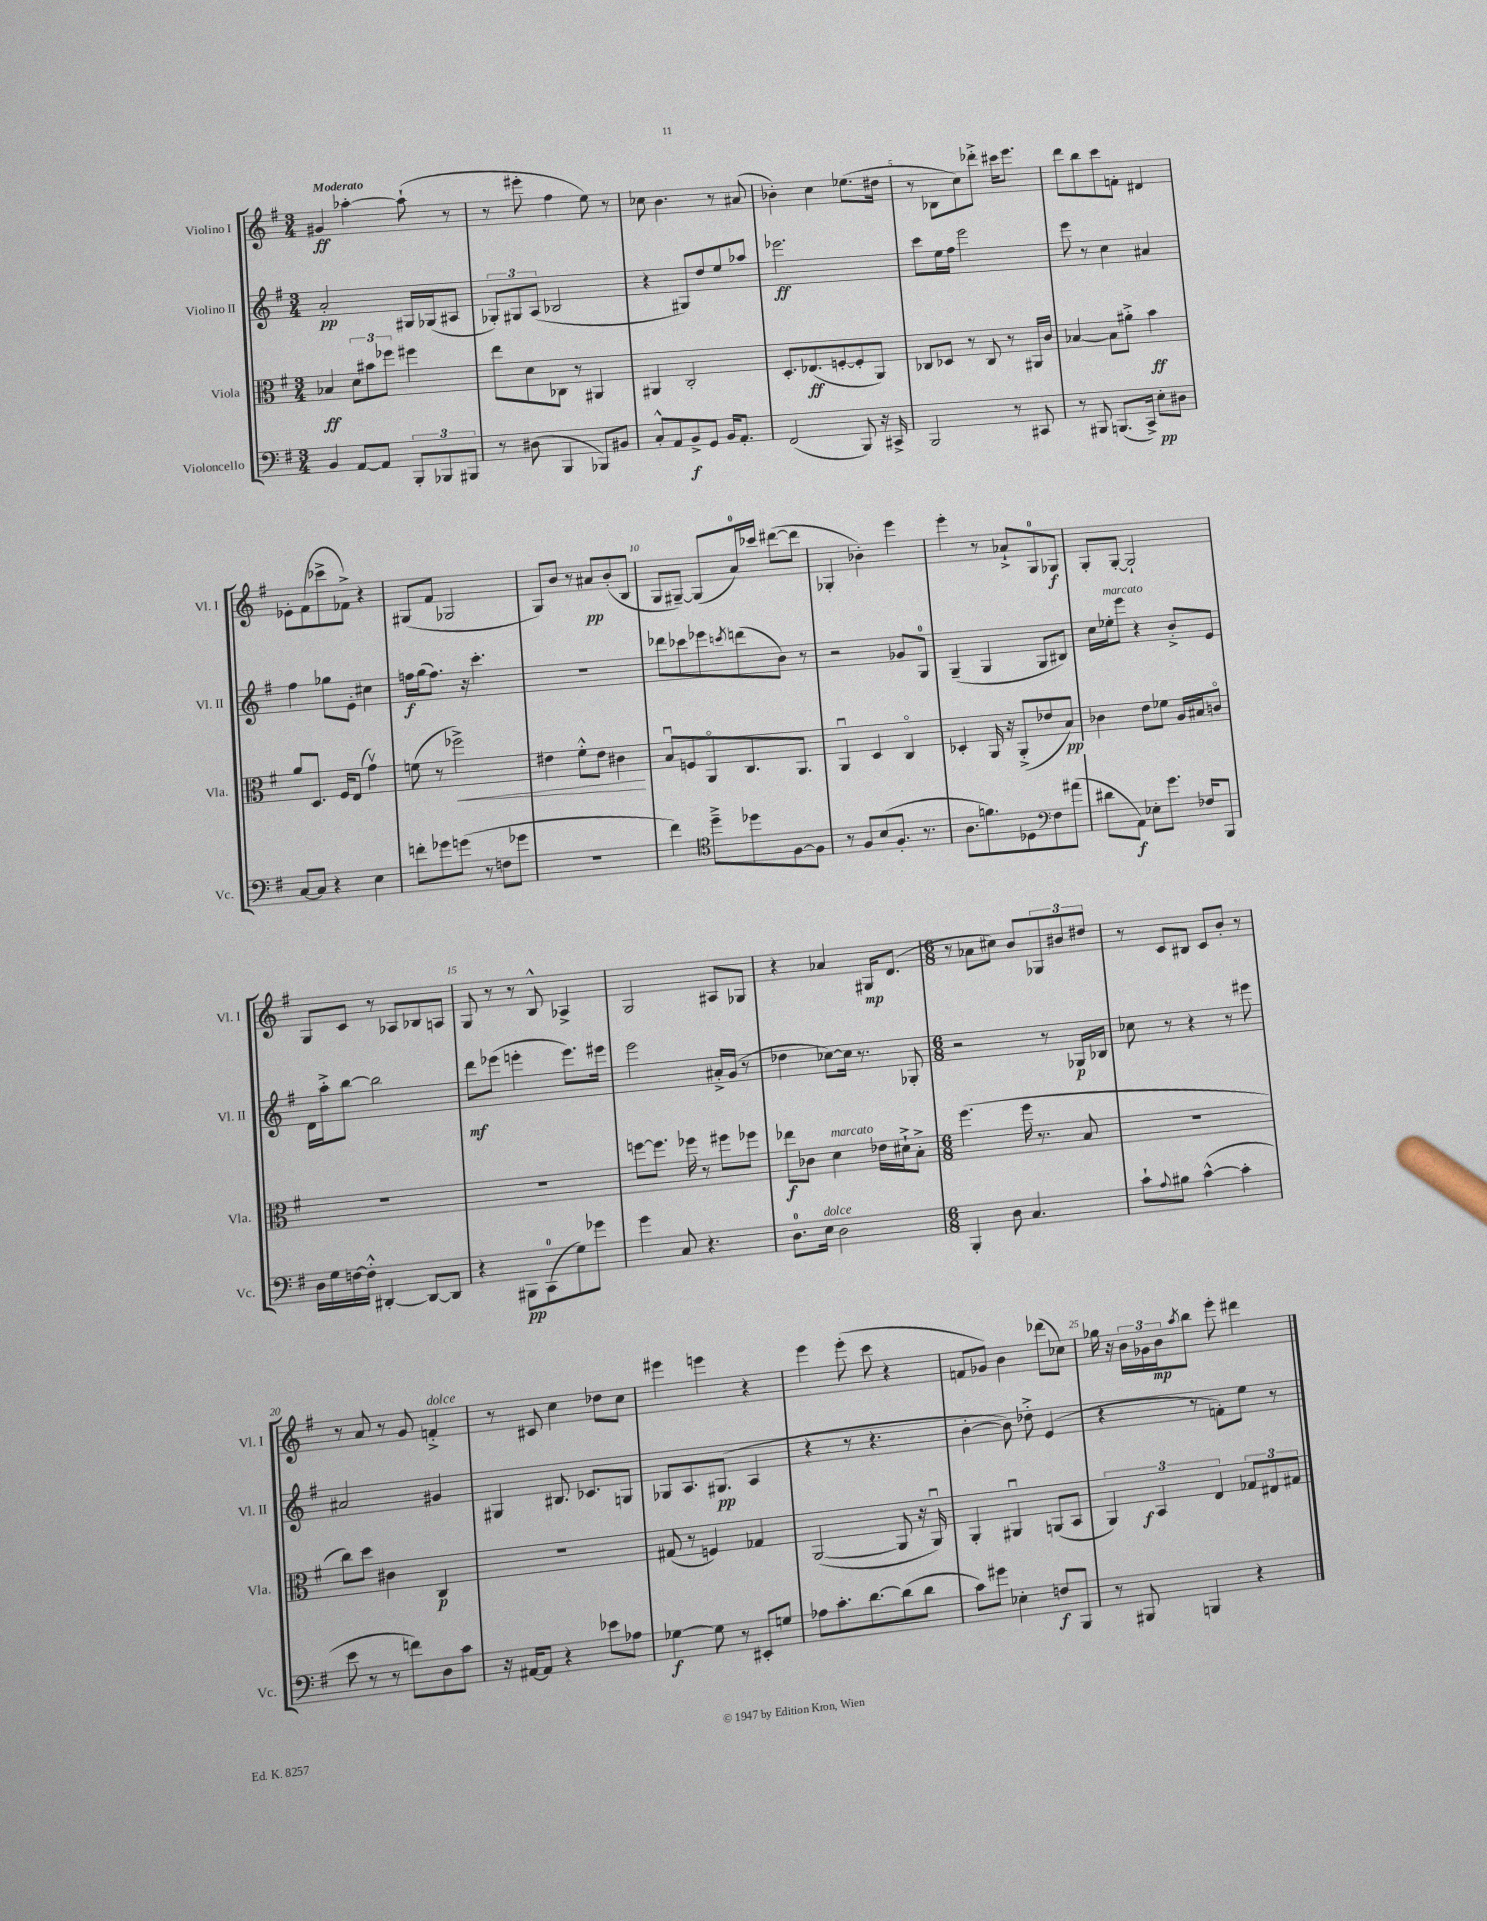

**kern	**kern	**kern	**kern
*staff4	*staff3	*staff2	*staff1
*clefF4	*clefC3	*clefG2	*clefG2
*k[f#]	*k[f#]	*k[f#]	*k[f#]
*M3/4	*M3/4	*M3/4	*M3/4
4BB	4B-	2a'	4g#
[8AA	12d	.	[4aa-'
.	12b#	.	.
8AA]	.	.	.
.	12ff-	.	.
12BBB'	4ff#	16G#	(8aa-`]
.	.	(16G-	.
12BBB-	.	.	.
.	.	8A#	8r
12BBB#	.	.	.
=	=	=	=
8r	8ee	12G-')	8r
.	.	12G#	.
(8D#	8d	.	8eee#'
.	.	(12A	.
4BBB	8C-	2B-	4ff#
.	8r	.	.
8BBB-)	4AA#	.	8ee)
8BB#	.	.	8r
=	=	=	=
8C'^^	4AA#	4r	8cc-
8AA	.	.	4.b
8BB^	2C'	8G#)	.
8GG	.	8dd	.
16BB	.	8ee	8r
8.AA'	.	.	.
.	.	8aa-	(8a#
=	=	=	=
(2FF#	8.D'	2.eee-	4b-')
.	(8.E-	.	.
.	.	.	4cc
.	[8F'	.	.
8BBB)	8F']	.	(8.ee-
16r	8AA)	.	.
16CC#^	.	.	16dd#
=	=	=	=
2BBB	8C-	8ccc	8r
.	8D-	16ee	8B-
.	.	16ff#	.
.	8r	2eee	8cc)
.	8C-	.	8ddd-'^
8r	8r	.	16ccc#
.	.	.	8.eee
8CC#	16AA#	.	.
.	16c	.	.
=	=	=	=
8r	[4B-	8eee	8ddd
8BBB#	.	8r	8bb
(8.BBB	8B-]	4cc	8ccc
.	8a#'^	.	8f'
16CC^)	.	.	.
8E'	4b	4a#	4d#
8D#	.	.	.
=	=	=	=
[8C	8a	4ff#	8e-'
8C]	8.D	.	(8f#
4r	.	8gg-	8ccc-^
.	16F#	.	.
.	(8E	8e'	8f-^)
4E	4gv)	4cc#	4r
=	=	=	=
8f'	(8f	16ff	(8G#
.	.	(16gg	.
8g-	8r	8.ff)	8f#
(8g	2ff-^)	.	2G-
.	.	16r	.
8r	.	4.ccc'	.
8F	.	.	.
8g-	.	.	.
=	=	=	=
2.r	4e#	2.r	8G)
.	.	.	8b
.	8f#'^^	.	8r
.	8e#	.	8a#
.	4c#	.	(8b'
.	.	.	8B
=	=	=	=
4f#)	8Bu	8ddd-	8G
.	8F	8ccc-	[8G#~)
*clefC4	*	*	*
8dd~^	8AAo	8eee-	(8G#]
.	.	8qccc	.
8dd-	8.C	(8ddd	16a)
.	.	.	16ccc-
[8F#	.	8b)	([8ddd#
.	8.AA	.	.
8F#]	.	8r	8ddd#]
=	=	=	=
8r	4AAu	2r	4G-'
8F#	.	.	.
(8B	4D	.	4b-')
8.F#'	.	.	.
.	4Co	8g-	4eee
8.r	.	.	.
.	.	8G	.
=	=	=	=
8.A	4D-'	(4G~	4eee'
8.f)	.	.	.
.	16AA	4G	8r
.	16r	.	.
8D-	(8AA'^	.	8a-`^
8F#	8e-	8G	8G
(8a#	8B)	8B#)	8G-
=	=	=	=
*clefF4	*	*	*
8d#	4c-	16cc	8G'
.	.	16ee-'	.
8AA)	.	8eee	[8G'
8E-'	8e	4r	2G`]
8.g	8f-	.	.
.	16A	8b'^	.
16F-	16B#	.	.
8BBB	8co	8e	.
=	=	=	=
16D	2.r	16d	8G
16G	.	16aa'^	.
[16F	.	[8bb	8c
16F'^^]	.	.	.
[4DD#'	.	2bb]	8r
.	.	.	8A-
8DD#_	.	.	8B-
8DD#]	.	.	8A
=	=	=	=
4r	2.r	8ddd	8G
.	.	(8eee-	8r
8BBB#	.	4eee'	8r
(8CC	.	.	8B^^
8G)	.	8.eee)	4A-^
8g-	.	.	.
.	.	16eee#	.
=	=	=	=
4g	[8ff	2eee	2G
.	8.ff]	.	.
8C	.	.	.
.	16ff-	.	.
4.r	8r	.	.
.	8ff#	16a#'^	8A#
.	.	(16g	.
.	8ff-	8r	8G-
=	=	=	=
8.D	8ee-	4dd-	4r
.	8c-	.	.
16E	.	.	.
2D	4d	[8cc-)	4a-
.	.	16cc-]	.
.	.	8.r	.
.	16e-	.	16G#
.	16d#`^	.	(8.d
.	8B'^	8G-'	.
=	=	=	=
*M6/8	*M6/8	*M6/8	*M6/8
4BBB'	(4.ff#	2r	8r
.	.	.	8a-
8D	.	.	8cc#)
4.C	16ff#	.	8b
.	8.r	.	.
.	.	8r	12G-
.	.	.	12b#
.	8B	16G-	.
.	.	.	12dd#
.	.	16B-	.
=	=	=	=
8c`	2.r	8cc-	8r
8qqA	.	.	.
8B#	.	8r	8c
([4c^^	.	4r	8B#
.	.	.	8c
4c']	.	8r	8b'
.	.	8eee#	8r
=	=	=	=
8e	8cc)	2a#	8r
8r	8dd	.	8a
8r	4c#	.	8r
8f)	.	.	8g
8D	4C	4g#	4f'^
8c	.	.	.
=	=	=	=
16r	2.r	4G#	8r
[16AA#	.	.	.
8AA#]	.	.	8c#
4r	.	8.B#	4cc
.	.	8.c-	.
8e-	.	.	8dd-
8A-	.	8G	8cc
=	=	=	=
[4G-	(8G#	8G-	4eee#
.	8r	8.A	.
8G-]	4F)	.	4eee
.	.	(8.G#	.
8r	.	.	.
8EE#'	4G-	4A	4r
8G	.	.	.
=	=	=	=
8A-	([2AA	4r	4eee
8.c'	.	.	.
.	.	8r	(8eee'
[8.d	.	.	.
.	.	4.r	8ccc
(8d]	8AA]	.	4r
8d	16r	.	.
.	16AAu)	.	.
=	=	=	=
8c)	4AA'	[4b'	8f
8g#	.	.	8g-)
4E-'	4AA#u	8b])	4b
.	.	8dd-'^	.
8F	(8AA	(4e	(8ddd-
8BBB	8BB	.	8cc-)
=	=	=	=
8r	6AA)	4r	16gg-
.	.	.	16r
8BBB#	.	.	24b
.	6BB	.	24g-
.	.	.	24b
.	.	.	8qaa
4BBB	.	8r	8bb
.	6E	.	.
.	.	8f')	8eee'
4r	12G-	8ee	4ddd#
.	12E#	.	.
.	.	8r	.
.	12G#	.	.
==	==	==	==
*-	*-	*-	*-
